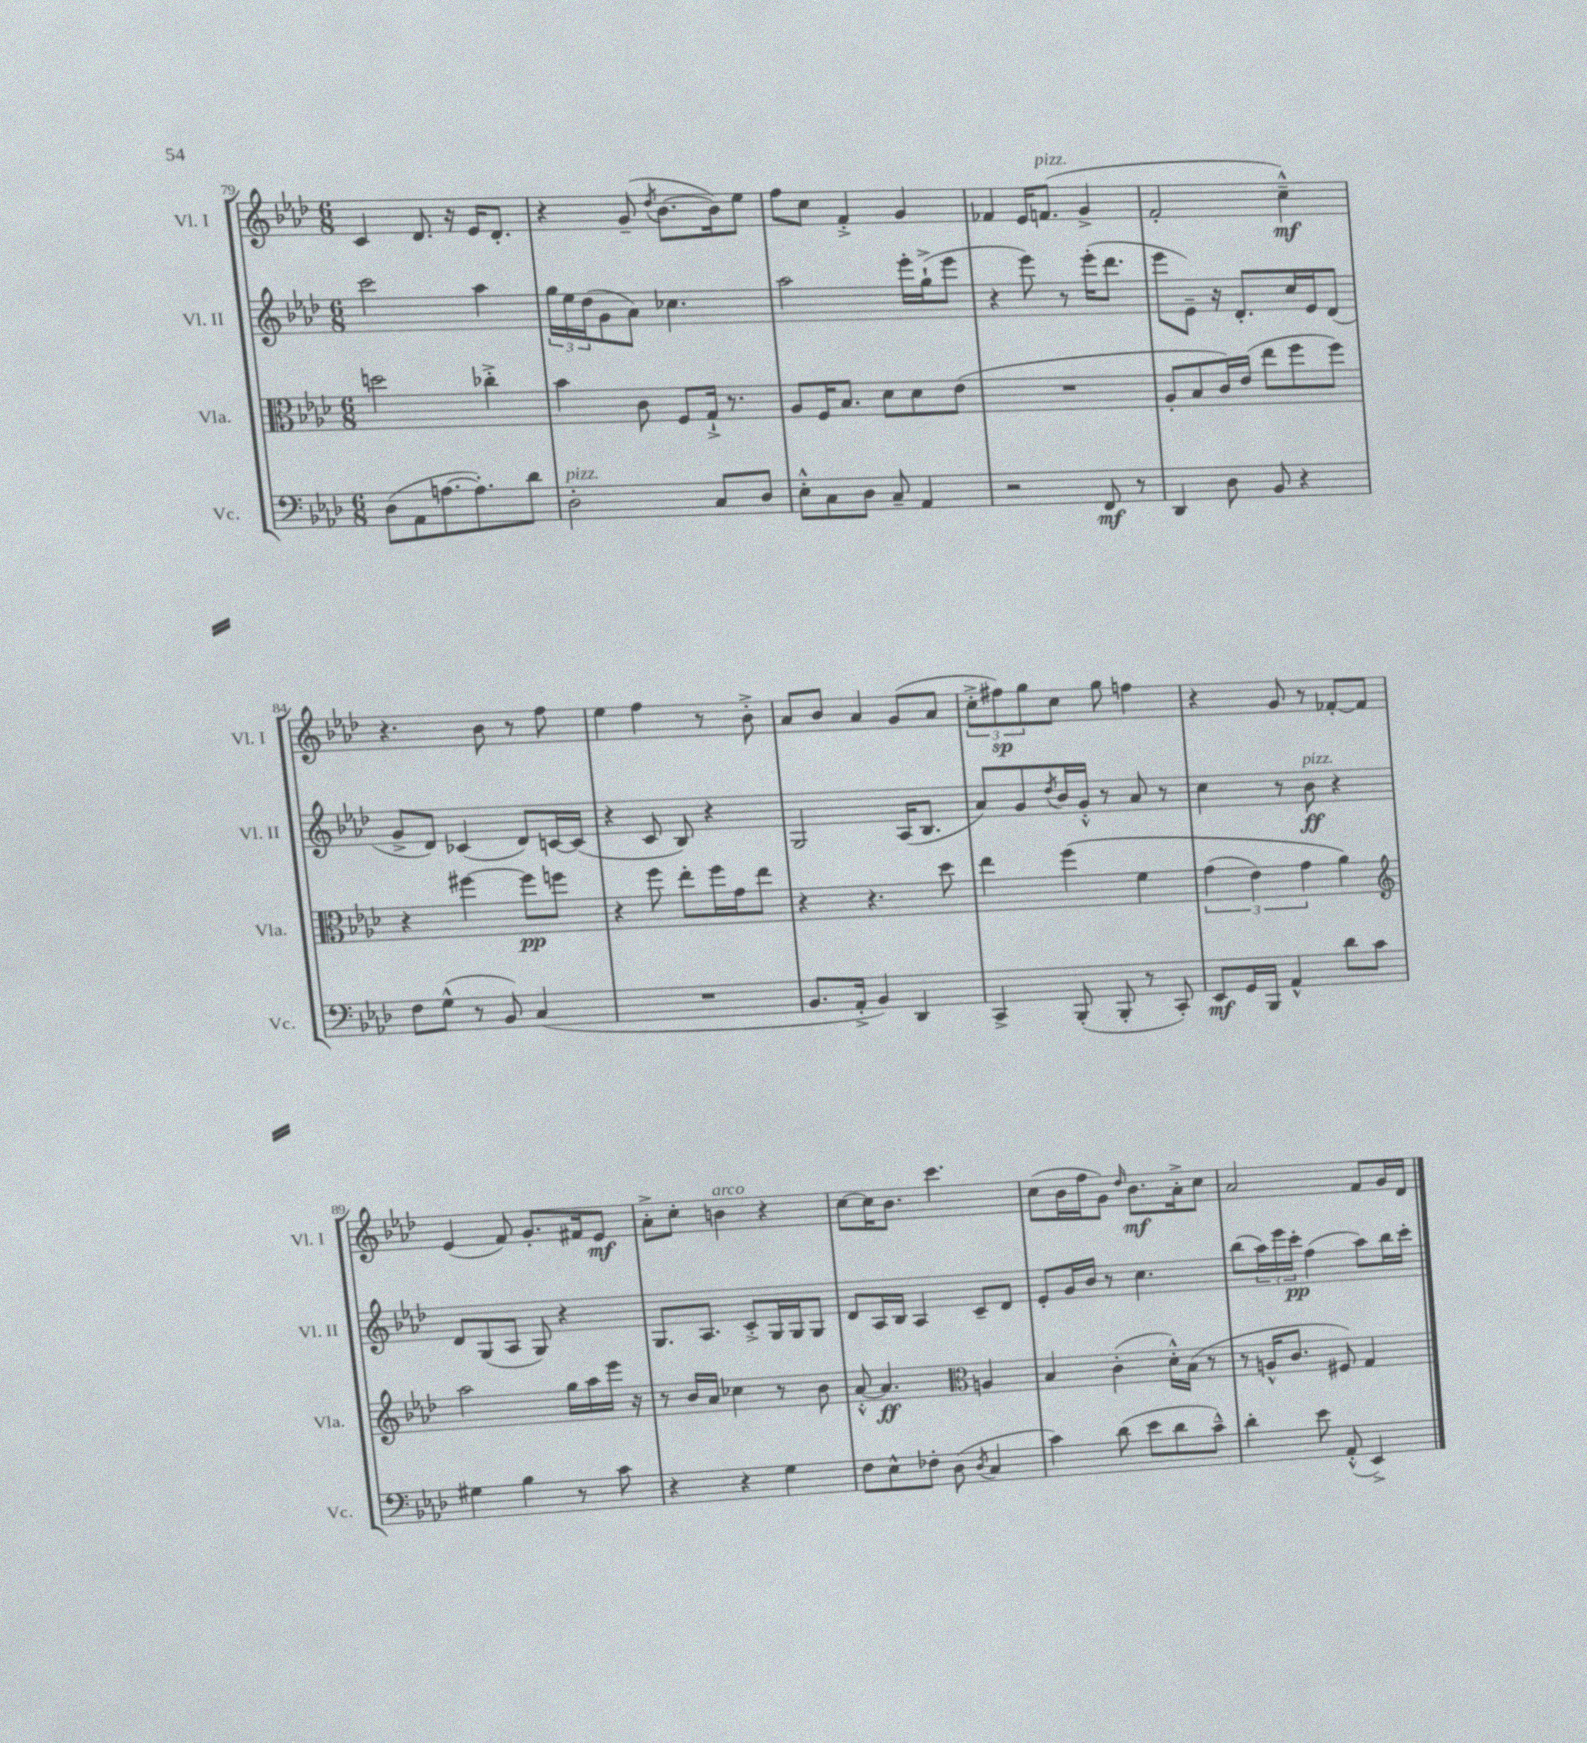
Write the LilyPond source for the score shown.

<<
\new StaffGroup <<
\new Staff = "s0" \with { instrumentName = "Vl. I" shortInstrumentName = "Vl. I" } {
    \clef treble \key aes \major \numericTimeSignature \time 6/8
    c'4 des'8. r16 ees'16 des'8.-. |
    r4 g'8--( \acciaccatura { des''8 } bes'8.~ bes'16) ees''8 |
    f''8 c''8 f'4-.-> g'4 |
    fes'4 ees'16 f'8.^\markup { \italic "pizz." }( g'4-> |
    f'2-. c''4---^\mf) |
    r4. bes'8 r8 f''8 |
    ees''4 f''4 r8 bes'8-.-> |
    aes'8 bes'8 aes'4 g'8( aes'8 |
    \tuplet 3/2 { c''8-.-> fis''8\sp) g''8 } c''8 g''8 f''4 |
    r4 g'8 r8 fes'8~-. fes'8 |
    ees'4( f'8) g'8.-. fis'16 ees'8\mf |
    aes'8-.-> c''8-. b'4^\markup { \italic "arco" } r4 |
    c''8~ c''16 bes'8. c'''4. |
    c''8( bes'16 f''16 g'8) \grace { des''16 } bes'8.\mf aes'16-.-> c''8 |
    aes'2 f'8 g'16 des'16 \bar "|." |
}
\new Staff = "s1" \with { instrumentName = "Vl. II" shortInstrumentName = "Vl. II" } {
    \clef treble \key aes \major \numericTimeSignature \time 6/8
    c'''2 aes''4 |
    \tuplet 3/2 { g''16 ees''16 des''16( } g'8 aes'8) ces''4. |
    aes''2 ees'''16-. g''16-!->( ees'''8 |
    r4 ees'''8) r8 ees'''16-.( des'''8. |
    ees'''8 ees'8--) r16 des'8.-. c''16 ees'16 des'8( |
    g'8-> des'8) ces'4( des'8) c'16~ c'16( |
    r4 c'8 bes8) r4 |
    g2 aes16( bes8. |
    aes'8) g'8 \acciaccatura { des''8 } bes'16 g'16-.-^ r8 aes'8 r8 |
    c''4 r8 bes'8\ff^\markup { \italic "pizz." } r4 |
    des'8 g8( aes8 g8) r4 |
    g8. aes8. c'8-.-> g16 g16 g8 |
    des'8 aes16 bes16 aes4 c'8-- des'8 |
    ees'8-. g'16 bes'16 r8 c''4. |
    bes''8( \tuplet 3/2 { aes''16) ees'''16 c'''16-.\pp } f''4( aes''8) bes''16 c'''16-. \bar "|." |
}
\new Staff = "s2" \with { instrumentName = "Vla." shortInstrumentName = "Vla." } {
    \clef alto \key aes \major \numericTimeSignature \time 6/8
    d''2 ces''4-.-> |
    bes'4 c'8 f8 g16-!-> r8. |
    aes8 f16 bes8. des'8 des'8 ees'8( |
    R2. |
    aes8-. bes8 c'16) ees'16( ees''8 f''8 f''8) |
    r4 fis''4~ fis''8\pp f''8 |
    r4 f''8 ees''8-. f''16 g'16 ees''8 |
    r4 r4. des''8 |
    ees''4 f''4\( f'4 |
    \tuplet 3/2 { g'4( ees'4) g'4 } aes'4\) |
    \clef treble aes''2 g''16 aes''16 ees'''16 r16 |
    r8 bes'16 aes'16 ces''4 r8 bes'8 |
    aes'8~-.-^ aes'4.\ff \clef alto a4 |
    bes4 c'4-.( des'16-.-^) bes16( r8 |
    r8 a16-^ c'8. fis8) g4 \bar "|." |
}
\new Staff = "s3" \with { instrumentName = "Vc." shortInstrumentName = "Vc." } {
    \clef bass \key aes \major \numericTimeSignature \time 6/8
    des8( aes,8 a8.~ a8.-.) des'8 |
    des2-.^\markup { \italic "pizz." } c8 des8 |
    ees8-.-^ c8 des8 c8-- aes,4 |
    r2 f,8\mf r8 |
    des,4 des8 bes,8 r4 |
    f8 g8-^( r8 bes,8) c4( |
    R2. |
    bes,8. aes,16-.-> bes,4) des,4 |
    c,4-> bes,,8-.( bes,,8-. r8 c,8-.) |
    ees,8\mf g,16 bes,,16 aes,4-^ des'8 c'8 |
    gis4 bes4 r8 c'8 |
    r4 r4 g4 |
    f8 ees8-^ fes8-. des8( \acciaccatura { des8 } c4 |
    c'4) des'8( ees'8 des'8 c'8---^) |
    des'4-. ees'8 aes,8-.-^( ees,4->) \bar "|." |
}
>>
>>
\layout { \context { \Score currentBarNumber = #79 } }
